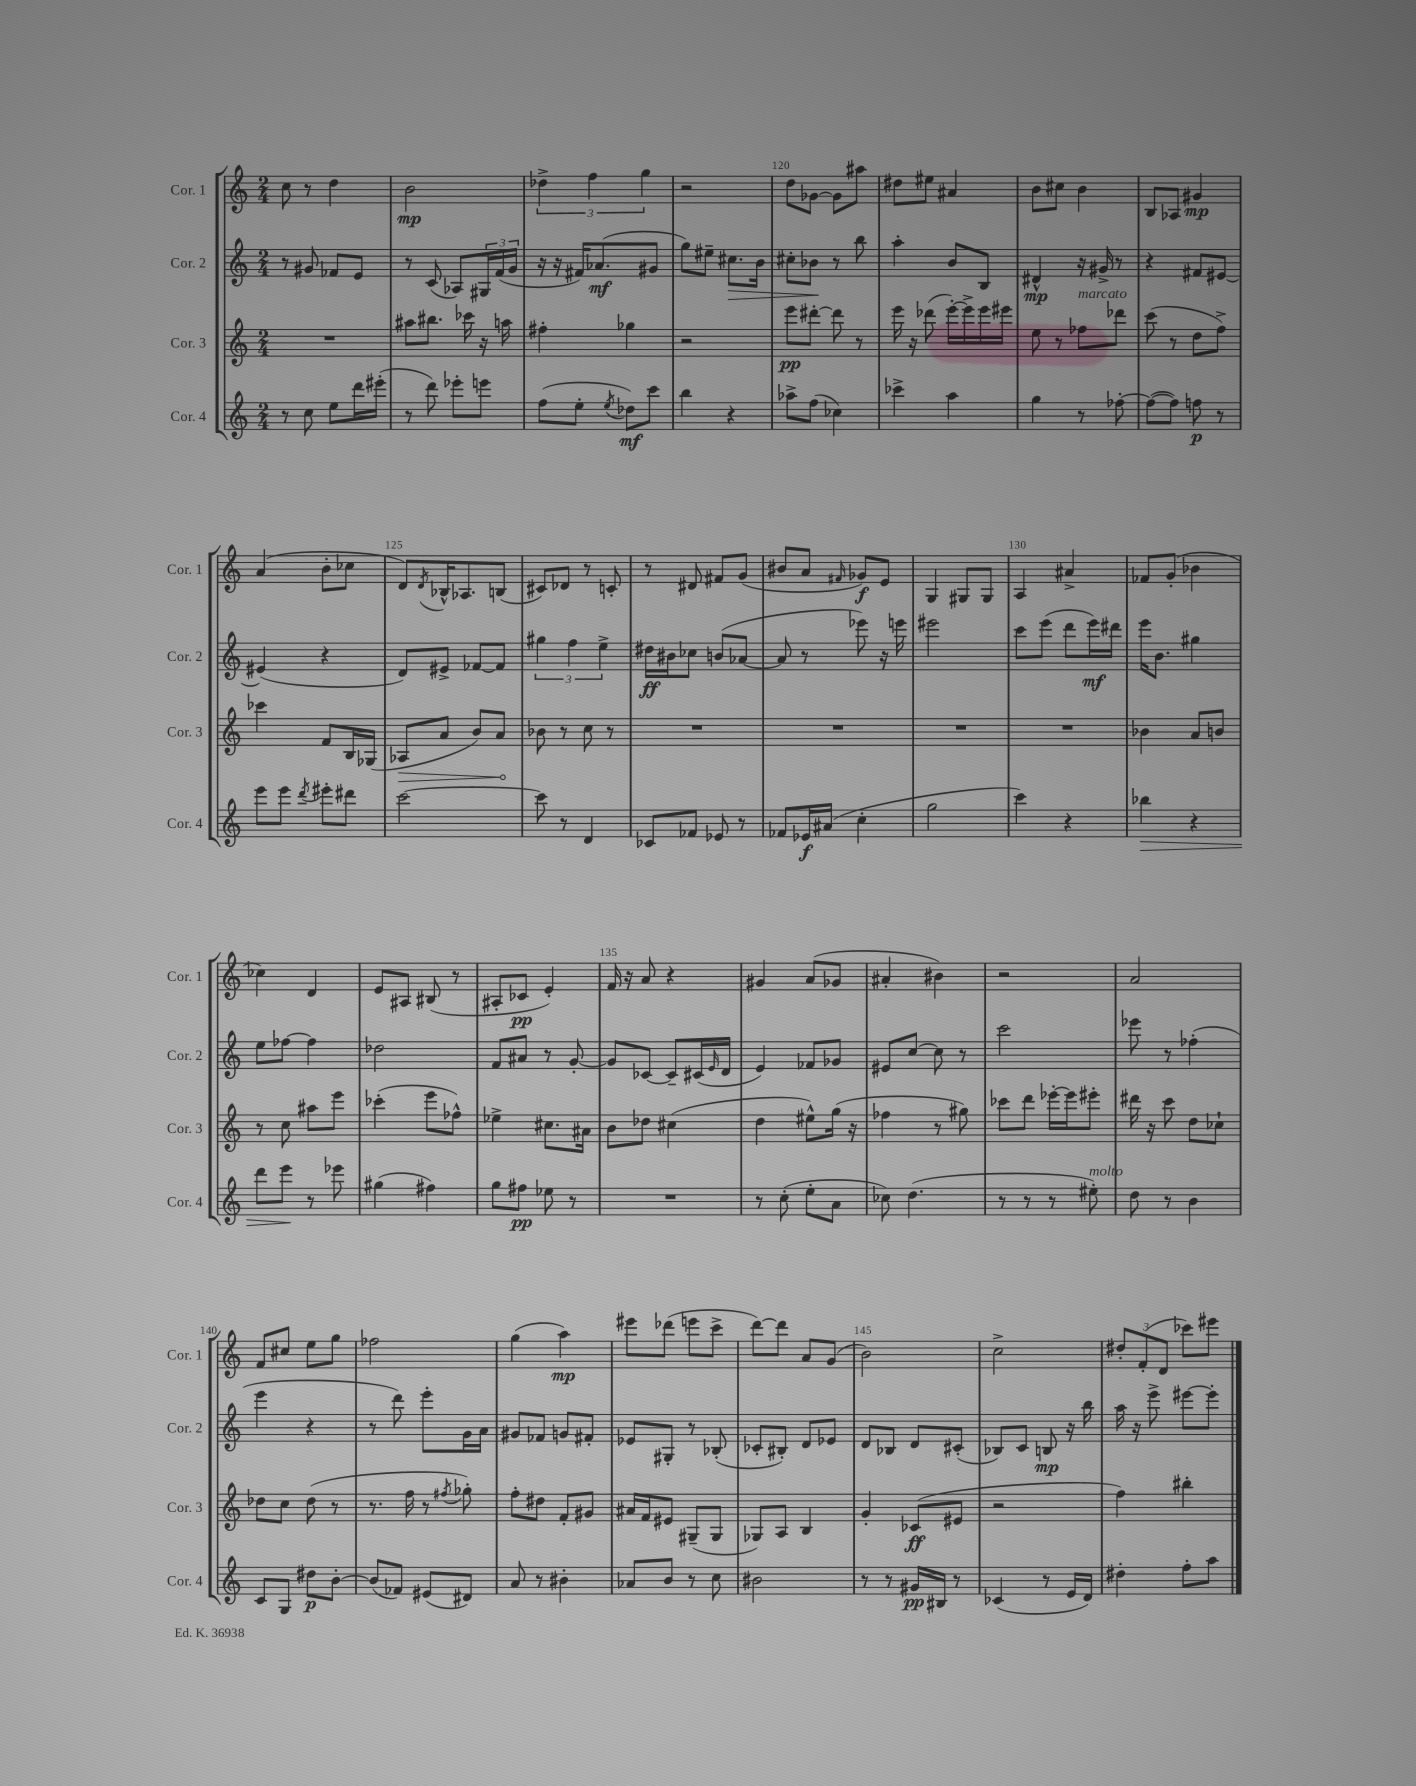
<<
\new StaffGroup <<
\new Staff = "s0" \with { instrumentName = "Cor. 1" shortInstrumentName = "Cor. 1" } {
    \clef treble \key c \major \numericTimeSignature \time 2/4
    c''8 r8 d''4 |
    b'2\mp |
    \tuplet 3/2 { des''4-> f''4 g''4 } |
    r2 |
    d''8 ges'8~ ges'8 ais''8 |
    dis''8 eis''8 ais'4 |
    b'8 cis''8 b'4 |
    b8 aes8 gis'4\mp |
    a'4( b'8-. ces''8 |
    d'8) \acciaccatura { d'8 } bes16-^ aes8. b8( |
    cis'8) des'8 r8 c'8-. |
    r8 dis'8 fis'8 g'8( |
    bis'8 a'8 \grace { fis'16 } ges'8\f) e'8 |
    g4 gis8 gis8 |
    a4 ais'4-> |
    fes'8 g'8-.( bes'4 |
    ces''4) d'4 |
    e'8 ais8 bis8( r8 |
    ais8-. ces'8\pp e'4-.) |
    f'16 r16 a'8 r4 |
    gis'4 a'8( ges'8 |
    ais'4-. bis'4) |
    r2 |
    a'2 |
    f'8 cis''8 e''8 g''8 |
    fes''2 |
    g''4( a''4\mp) |
    eis'''8 des'''8( e'''8 c'''8-> |
    d'''8~) d'''8 a'8 g'8( |
    b'2) |
    c''2-> |
    \tuplet 3/2 { dis''8-. f'8-.( d'8 } ces'''8) eis'''8 \bar "|." |
}
\new Staff = "s1" \with { instrumentName = "Cor. 2" shortInstrumentName = "Cor. 2" } {
    \clef treble \key c \major \numericTimeSignature \time 2/4
    r8 gis'8 fes'8 e'8 |
    r8 c'8( aes8) \tuplet 3/2 { gis16 f'16( g'16 } |
    r16 r16 fis'16) aes'8.\mf( gis'8 |
    g''8) eis''8-- cis''8.\> b'16 |
    cis''8-. bes'8\! r8 b''8 |
    a''4-. b'8 b8 |
    dis'4-^\mp r16 gis'16-> r8 |
    r4 fis'8 eis'8~ |
    eis'4( r4 |
    d'8) eis'8-> fes'8~ fes'8 |
    \tuplet 3/2 { gis''4 f''4 e''4-> } |
    dis''16\ff bis'16 ces''8 b'8( aes'8~ |
    aes'8 r8 ees'''8) r16 e'''16 |
    eis'''2 |
    c'''8 e'''8( d'''8 e'''16\mf) dis'''16 |
    e'''16 b'8. gis''4 |
    e''8 fes''8~ fes''4 |
    des''2 |
    f'8 ais'8 r8 g'8~-. |
    g'8 ces'8~ ces'8-- cis'16( \grace { e'16 } d'16 |
    e'4) fes'8 ges'8 |
    eis'8 c''8~ c''8 r8 |
    c'''2 |
    ees'''8 r8 fes''4-.( |
    e'''4 r4 |
    r8 d'''8) e'''8-. g'16 a'16 |
    gis'8 fes'8 g'8 fis'8-. |
    ees'8 gis8-. r8 bes8-.( |
    ces'8-. bis8-.) d'8 ees'8 |
    d'8 bes8 d'8 cis'8-.( |
    bes8) c'8 b8\mp r16 b''16 |
    a''16 r16 e'''8-> eis'''8~ eis'''8-. \bar "|." |
}
\new Staff = "s2" \with { instrumentName = "Cor. 3" shortInstrumentName = "Cor. 3" } {
    \clef treble \key c \major \numericTimeSignature \time 2/4
    R2 |
    ais''8 bis''8. ces'''16 r16 a''16 |
    fis''4-. ges''4 |
    r2 |
    e'''8\pp dis'''8~-. dis'''8 r8 |
    e'''16 r16 des'''8( e'''16~-.) e'''16-> e'''16 eis'''16 |
    e''8 r8 fes''8^\markup { \italic "marcato" } des'''8 |
    c'''8( r8 d''8 f''8->) |
    ces'''4 f'8 b16 ges16( |
    \once \override Hairpin.circled-tip = ##t aes8\> a'8 b'8) a'8\! |
    bes'8 r8 c''8 r8 |
    R2 |
    R2 |
    R2 |
    R2 |
    bes'4 a'8 b'8 |
    r8 c''8 ais''8 e'''8 |
    ces'''4-.( e'''8 fes''8-^) |
    ees''4-> cis''8. ais'16 |
    b'8 des''8 cis''4( |
    d''4 eis''8-^) g''16( r16 |
    fes''4 r8 gis''8) |
    ces'''8 d'''8 ees'''16~-. ees'''16 eis'''8-. |
    dis'''16 r16 c'''8 d''8 ces''8-! |
    des''8 c''8 des''8( r8 |
    r8. f''16 r8 \acciaccatura { fis''8 } ges''8-.) |
    f''8-. dis''8 f'8-. gis'8 |
    ais'16 f'16 eis'8 gis8--( gis8 |
    ges8) a8 b4 |
    g'4-. ces'8\ff( eis'8 |
    r2 |
    f''4) bis''4-. \bar "|." |
}
\new Staff = "s3" \with { instrumentName = "Cor. 4" shortInstrumentName = "Cor. 4" } {
    \clef treble \key c \major \numericTimeSignature \time 2/4
    r8 c''8 e''8 d'''16 eis'''16-.( |
    r8 d'''8) ees'''8-. e'''8 |
    f''8( e''8-. \acciaccatura { e''8 } des''8\mf) c'''8 |
    b''4 r4 |
    aes''8-> f''8( ces''4) |
    ces'''4-> a''4 |
    g''4 r8 fes''8~-. |
    fes''8~( fes''8) f''8\p r8 |
    e'''8 e'''8 \acciaccatura { d'''8 } eis'''8-. dis'''8 |
    c'''2~ |
    c'''8 r8 d'4 |
    ces'8 fes'8 ees'8 r8 |
    fes'8 ees'16\f ais'16( c''4-. |
    g''2 |
    c'''4) r4 |
    bes''4\> r4 |
    d'''8 e'''8\! r8 ees'''8 |
    gis''4( fis''4) |
    g''8 fis''8\pp ees''8 r8 |
    R2 |
    r8 c''8-.( e''8-. a'8 |
    ces''8) d''4.( |
    r8 r8 r8 eis''8-.^\markup { \italic "molto" }) |
    d''8 r8 b'4 |
    c'8 g8 dis''8\p b'8~-. |
    b'8( fes'8) eis'8( dis'8) |
    a'8 r8 bis'4-. |
    aes'8 b'8 r8 c''8 |
    bis'2 |
    r8 r8 gis'16\pp bis16 r8 |
    ces'4( r8 e'16 d'16) |
    dis''4-. f''8-. a''8 \bar "|." |
}
>>
>>
\layout { \context { \Score currentBarNumber = #116 \override BarNumber.break-visibility = ##(#f #t #t) barNumberVisibility = #(every-nth-bar-number-visible 5) } }
